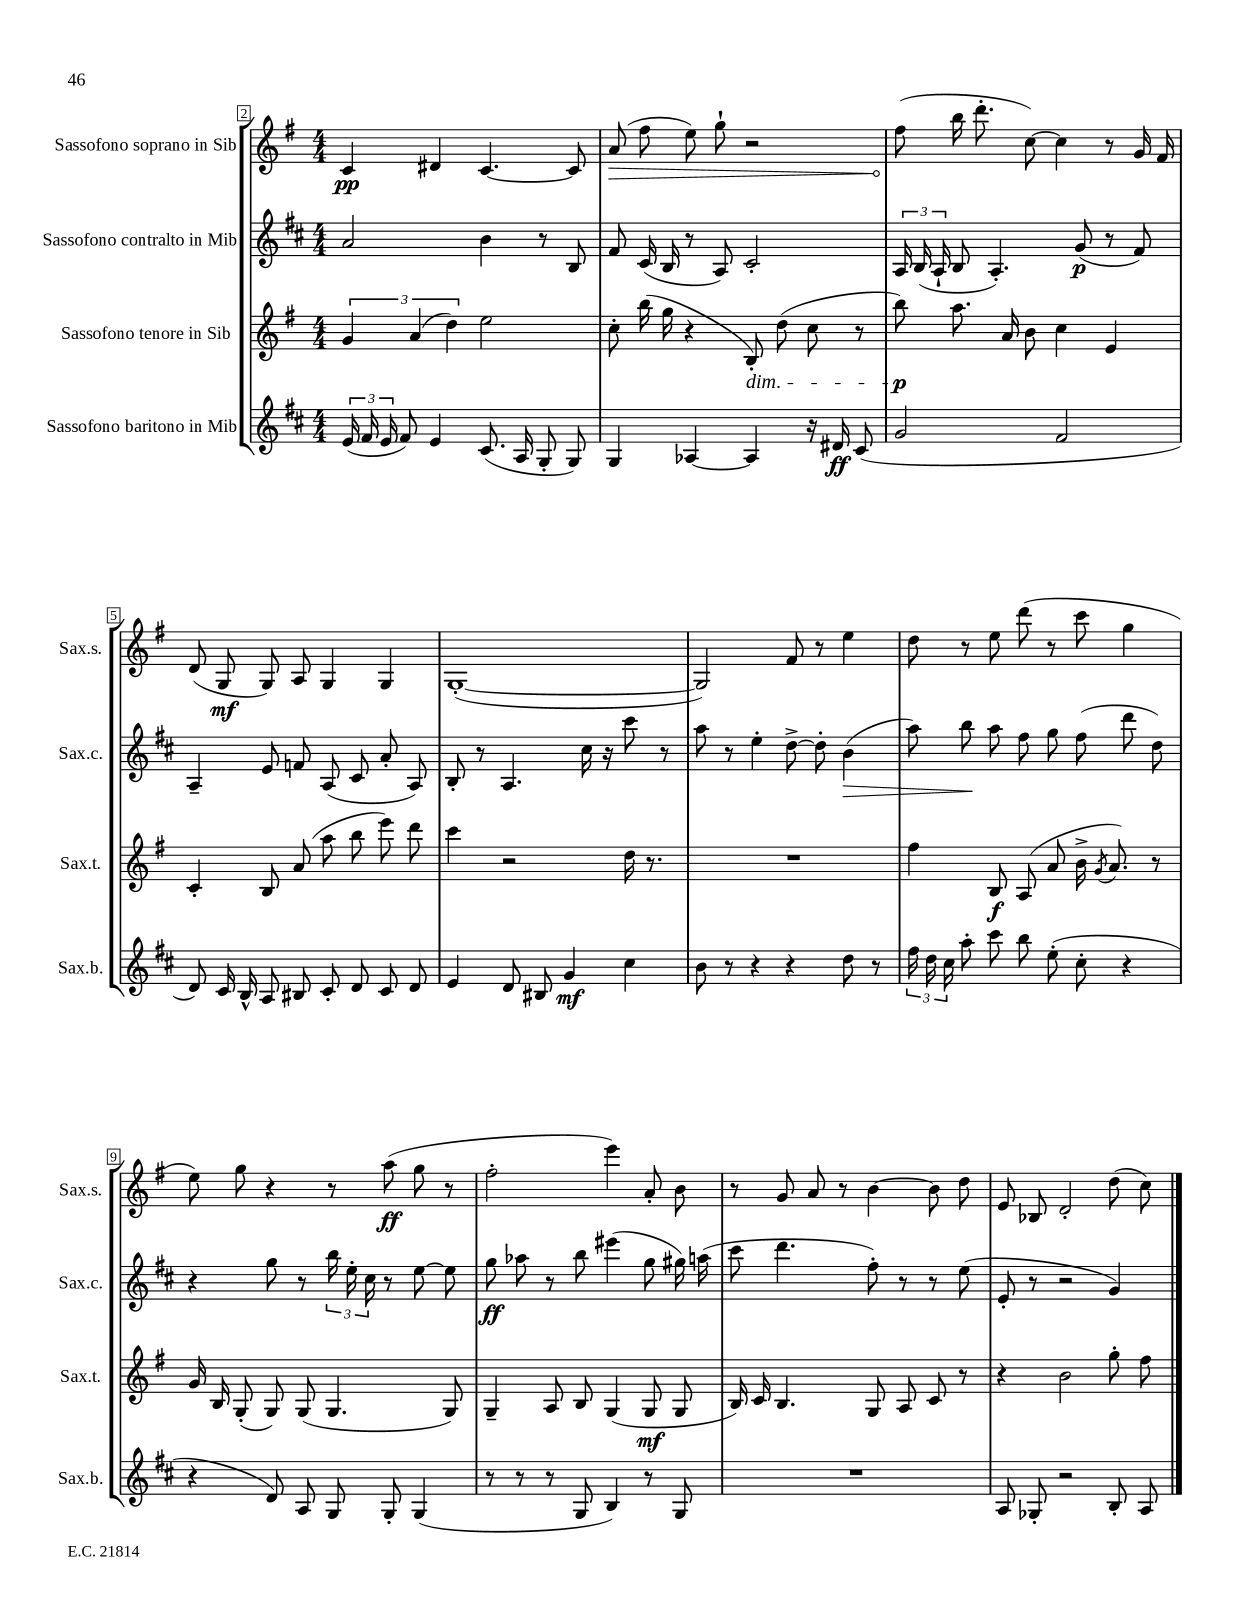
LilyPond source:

<<
\new StaffGroup <<
\new Staff = "s0" \with { instrumentName = "Sassofono soprano in Sib" shortInstrumentName = "Sax.s." } {
    \clef treble \key g \major \numericTimeSignature \time 4/4
    \autoBeamOff c'4\pp dis'4 c'4.~ c'8 |
    \once \override Hairpin.circled-tip = ##t a'8\>( fis''8 e''8) g''8-! r2 |
    fis''8\!( b''16 d'''8.-. c''8~) c''4 r8 g'16 fis'16 |
    d'8( g8\mf g8) a8 g4 g4 |
    g1~-.( |
    g2) fis'8 r8 e''4 |
    d''8 r8 e''8 d'''8( r8 c'''8 g''4 |
    e''8) g''8 r4 r8 a''8\ff( g''8 r8 |
    fis''2-. e'''4) a'8-. b'8 |
    r8 g'8 a'8 r8 b'4~ b'8 d''8 |
    e'8 bes8 d'2-. d''8( c''8) \bar "|." |
}
\new Staff = "s1" \with { instrumentName = "Sassofono contralto in Mib" shortInstrumentName = "Sax.c." } {
    \clef treble \key d \major \numericTimeSignature \time 4/4
    \autoBeamOff a'2 b'4 r8 b8 |
    fis'8 cis'16( b16 r8 a8) cis'2-. |
    \tuplet 3/2 { a16 b16( a16-! } b8 a4.-.) g'8\p( r8 fis'8) |
    a4-- e'8 f'8 a8( cis'8 a'8-. a8) |
    b8-. r8 a4. cis''16 r16 cis'''8 r8 |
    a''8 r8 e''4-. d''8~-> d''8-. b'4\>( |
    a''8) b''8\! a''8 fis''8 g''8 fis''8( d'''8 d''8) |
    r4 g''8 r8 \tuplet 3/2 { b''16 e''16-. cis''16 } r8 e''8~ e''8 |
    g''8\ff aes''8 r8 b''8 eis'''4( g''8 gis''16) a''16( |
    cis'''8 d'''4. fis''8-.) r8 r8 e''8( |
    e'8-. r8 r2 g'4) \bar "|." |
}
\new Staff = "s2" \with { instrumentName = "Sassofono tenore in Sib" shortInstrumentName = "Sax.t." } {
    \clef treble \key g \major \numericTimeSignature \time 4/4
    \autoBeamOff \tuplet 3/2 { g'4 a'4( d''4) } e''2 |
    c''8-. b''16( g''16 r4 b8-.\dim) d''8( c''8 r8 |
    b''8\p\!) a''8. a'16 b'8 c''4 e'4 |
    c'4-. b8 a'8( a''8 b''8 e'''8) d'''8 |
    c'''4 r2 d''16 r8. |
    R1 |
    fis''4 b8\f a8( a'8 b'16-> \acciaccatura { g'8 } a'8.) r8 |
    g'16 b16 g8-.( g8) g8( g4. g8) |
    g4-- a8 b8 g4( g8\mf g8 |
    b16) c'16 b4. g8 a8 c'8 r8 |
    r4 b'2 g''8-. fis''8 \bar "|." |
}
\new Staff = "s3" \with { instrumentName = "Sassofono baritono in Mib" shortInstrumentName = "Sax.b." } {
    \clef treble \key d \major \numericTimeSignature \time 4/4
    \autoBeamOff \tuplet 3/2 { e'16( fis'16 e'16 } fis'8) e'4 cis'8.( a16 g8-. g8) |
    g4 aes4~ aes4 r16 dis'16\ff cis'8( |
    g'2 fis'2 |
    d'8) cis'16 b16-^ a8 bis8 cis'8-. d'8 cis'8 d'8 |
    e'4 d'8 bis8 g'4\mf cis''4 |
    b'8 r8 r4 r4 d''8 r8 |
    \tuplet 3/2 { fis''16 d''16 cis''16 } a''8-. cis'''8 b''8 e''8-.( cis''8-. r4 |
    r4 d'8) a8 g8 g8-. g4( |
    r8 r8 r8 g8 b4) r8 g8 |
    R1 |
    a8 ges8-. r2 b8-. a8 \bar "|." |
}
>>
>>
\layout { \context { \Score currentBarNumber = #2 \override BarNumber.stencil = #(make-stencil-boxer 0.1 0.3 ly:text-interface::print) } }
